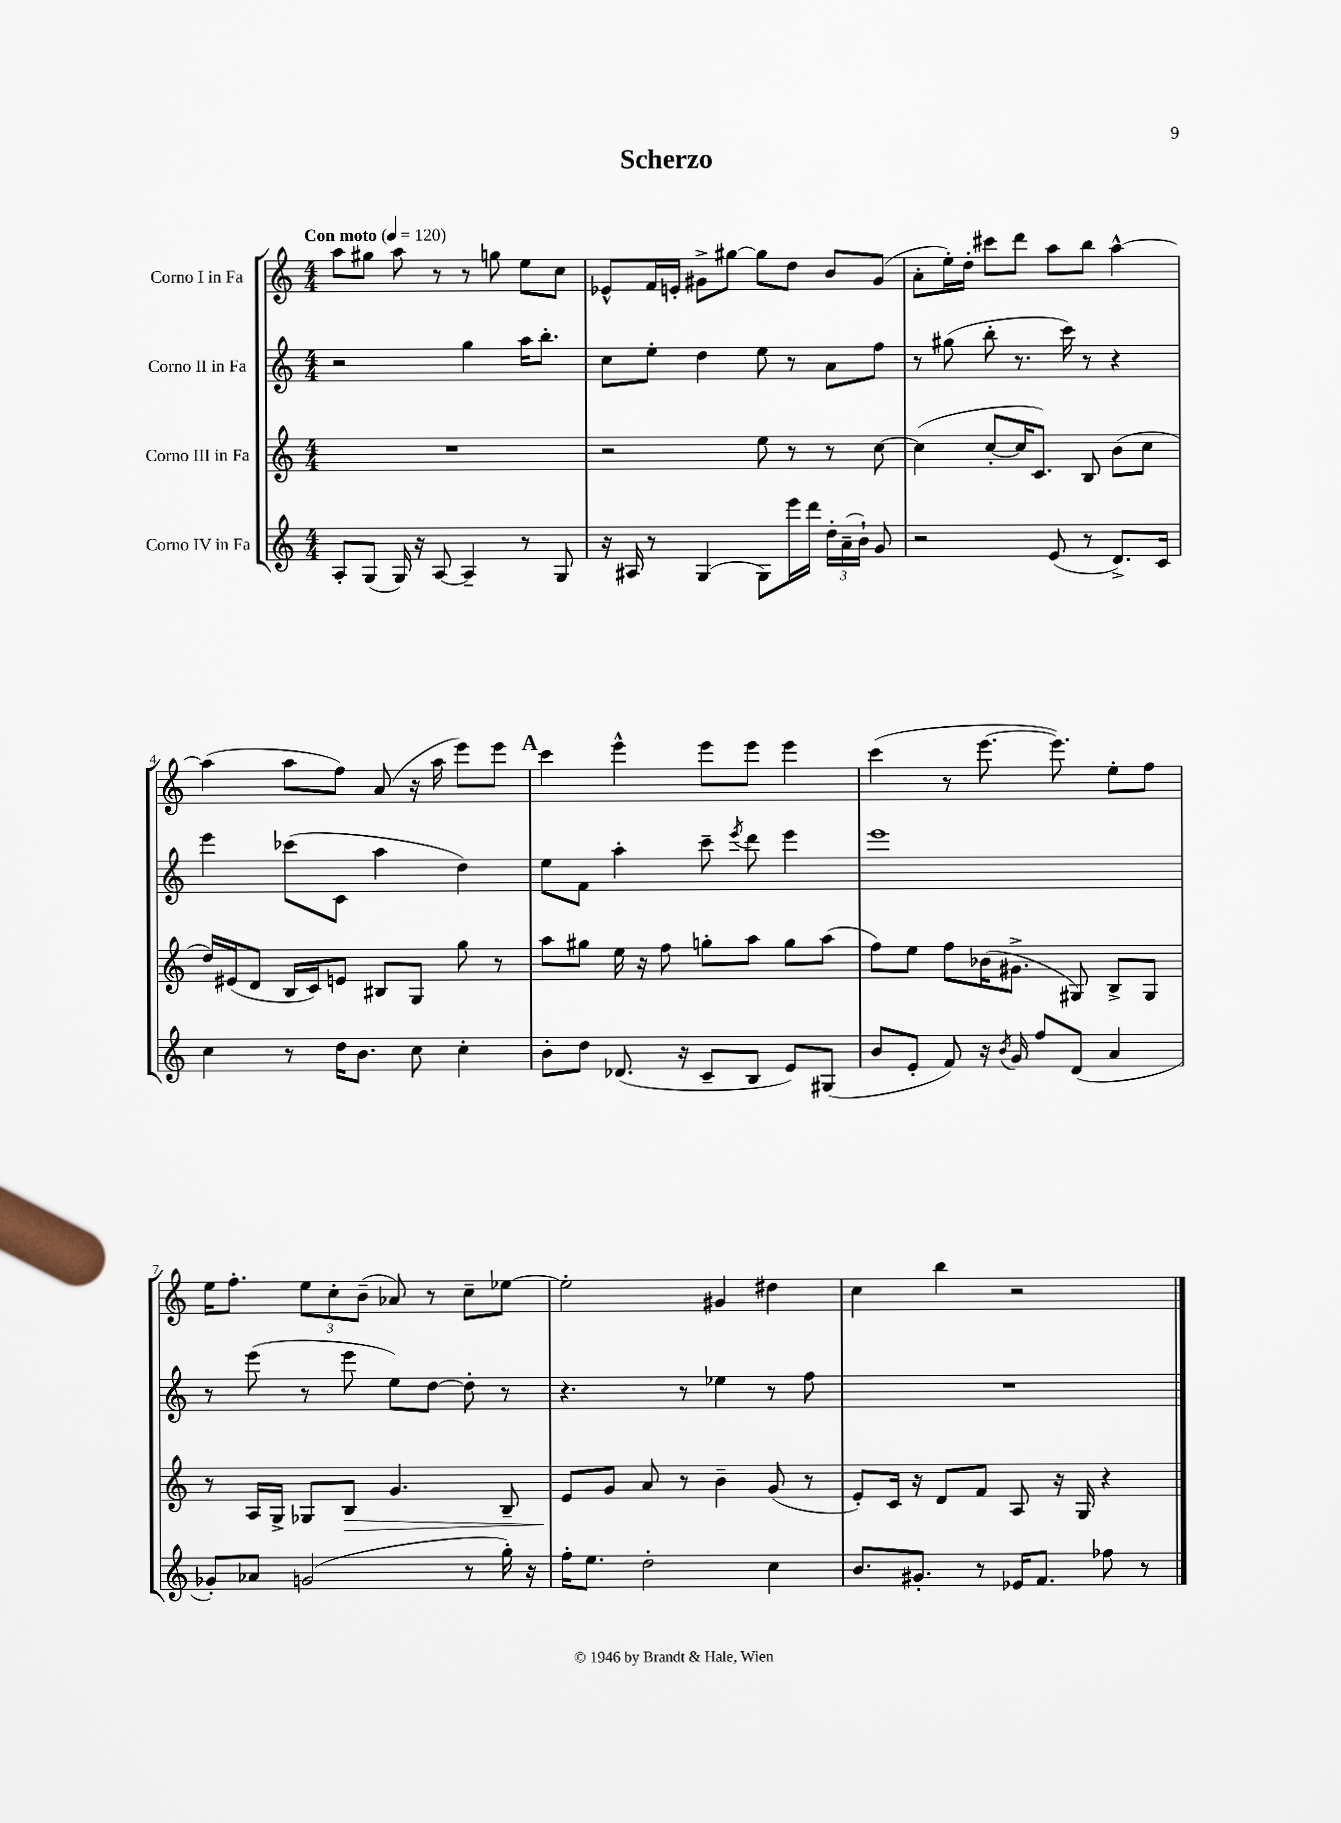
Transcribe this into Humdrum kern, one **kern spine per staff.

**kern	**kern	**dynam	**kern	**kern
*part4	*part3	*part3	*part2	*part1
*staff4	*staff3	*staff3	*staff2	*staff1
*I"Corno IV in Fa	*I"Corno III in Fa	*	*I"Corno II in Fa	*I"Corno I in Fa
*clefG2	*clefG2	*	*clefG2	*clefG2
*k[]	*k[]	*	*k[]	*k[]
*M4/4	*M4/4	*	*M4/4	*M4/4
*MM120	*MM120	*	*MM120	*MM120
=1	=1	=1	=1	=1
!	!	!	!	!LO:TX:a:B:t=Con moto
8A'/L	1r	.	2r	8aa\L
(8G/J	.	.	.	8gg#X\J
16G/)	.	.	.	8aa\
16r	.	.	.	.
[8A/	.	.	.	8r
4A~/]	.	.	4gg\	8r
.	.	.	.	8ggn\
8r	.	.	16aa\KL	8ee\L
.	.	.	8.bb'\J	.
8G/	.	.	.	8cc\J
=2	=2	=2	=2	=2
16r	2r	.	8cc\L	8e-X^^/L
16A#X/	.	.	.	.
8r	.	.	8ee'\J	16f/L
.	.	.	.	16en'/JJ
(4G/	.	.	4dd\	8g#X^\L
.	.	.	.	[8gg#X\J
8G\L)	8ee\	.	8ee\	8gg#\L]
16eee\L	8r	.	8r	8dd\J
16ddd\JJ	.	.	.	.
24dd'\LL	8r	.	8a\L	8b/L
(24a~\	.	.	.	.
24b`\JJ)	.	.	.	.
8g/	[8cc\	.	8ff\J	(8g#/J
=3	=3	=3	=3	=3
2r	(4cc\]	.	8r	8a'\L
.	.	.	(8gg#X\	16ee'\L)
.	.	.	.	16dd'\JJ
.	[8cc'/L	.	8bb'\	8ccc#X\L
.	16cc/K]	.	8.r	8ddd\J
.	8.c/J)	.	.	.
(8e/	.	.	.	8aa\L
.	.	.	16ccc\)	.
8r	8B/	.	8r	8bb\J
8.d^/L)	(8b\L	.	4r	[4aa^^\
.	8cc\J	.	.	.
16c/Jk	.	.	.	.
!!LO:LB:g=z
=4	=4	=4	=4	=4
4cc\	16dd/LL)	.	4eee\	(4aa\]
.	(16e#X/J	.	.	.
.	8d/J	.	.	.
8r	16B/LL	.	(8ccc-X\L	8aa\L
.	16c/J)	.	.	.
16dd\KL	8en/J	.	8c\J	8ff\J)
8.b\J	.	.	.	.
.	8B#X/L	.	4aa\	(8a/
8cc\	8G/J	.	.	16r
.	.	.	.	16aa\
4cc'\	8gg\	.	4dd\)	8eee\L)
.	8r	.	.	8eee\J
!!LO:REH:place=s1:t=A
=5	=5	=5	=5	=5
8b'\L	8aa\L	.	8ee\L	4ccc\
8dd\J	8gg#X\J	.	8f\J	.
(8.d-X/	16ee\	.	4aa'\	4eee^^\
.	16r	.	.	.
.	8ff\	.	.	.
16r	.	.	.	.
8c~/L	8ggn'\L	.	8ccc~\	8eee\L
.	.	.	8qeee/	.
8B/J	8aa\J	.	8ddd\	8eee\J
8e/L)	8gg\L	.	4eee\	4eee\
(8G#X/J	(8aa\J	.	.	.
=6	=6	=6	=6	=6
8b/L	8ff\L)	.	1eee	(4ccc\
8e'/J	8ee\J	.	.	.
8f/)	8ff\L	.	.	8r
16r	(16b-X\K	.	.	[8.eee\
8qb/	.	.	.	.
16g/	8.g#X^\J	.	.	.
8ff/L	.	.	.	.
.	.	.	.	8.eee\])
(8d/J	8G#X/)	.	.	.
4a/	8B^/L	.	.	8ee'\L
.	8G#/J	.	.	8ff\J
!!LO:LB:g=z
=7	=7	=7	=7	=7
8g-X'/L)	8r	.	8r	16ee\KL
.	.	.	.	8.ff'\J
8a-X/J	16A/LL	.	(8eee\	.
.	16G^/JJ	.	.	.
(2gn/	8G-X/L	.	8r	12ee\L
.	.	.	.	12cc'\
!	!	!LO:HP:b	!	!
.	8B/J	>	8eee\	.
.	.	.	.	(12b~\J
.	4.g/	.	8ee\L)	8a-X/)
.	.	.	[8dd\J	8r
8r	.	.	8dd'\]	8cc~\L
16gg'\)	8B~/	.	8r	[8ee-X\J
16r	.	.	.	.
=8	=8	=8	=8	=8
16ff'\KL	8e/L	.	4.r	2ee-'\]
8.ee\J	.	.	.	.
.	8g/J	]	.	.
2dd'\	8a/	.	.	.
.	8r	.	8r	.
.	4b~\	.	4ee-X\	4g#X/
4cc\	(8g/	.	8r	4dd#X\
.	8r	.	8ff\	.
=9	=9	=9	=9	=9
8.b/L	8e'/L)	.	1r	4cc\
.	16c/Jk	.	.	.
8.g#X'/J	16r	.	.	.
.	8d/L	.	.	4bb\
8r	8f/J	.	.	.
16e-X/KL	8A/	.	.	2r
8.f/J	.	.	.	.
.	16r	.	.	.
.	16G/	.	.	.
8ff-X\	4r	.	.	.
8r	.	.	.	.
==	==	==	==	==
*-	*-	*-	*-	*-
